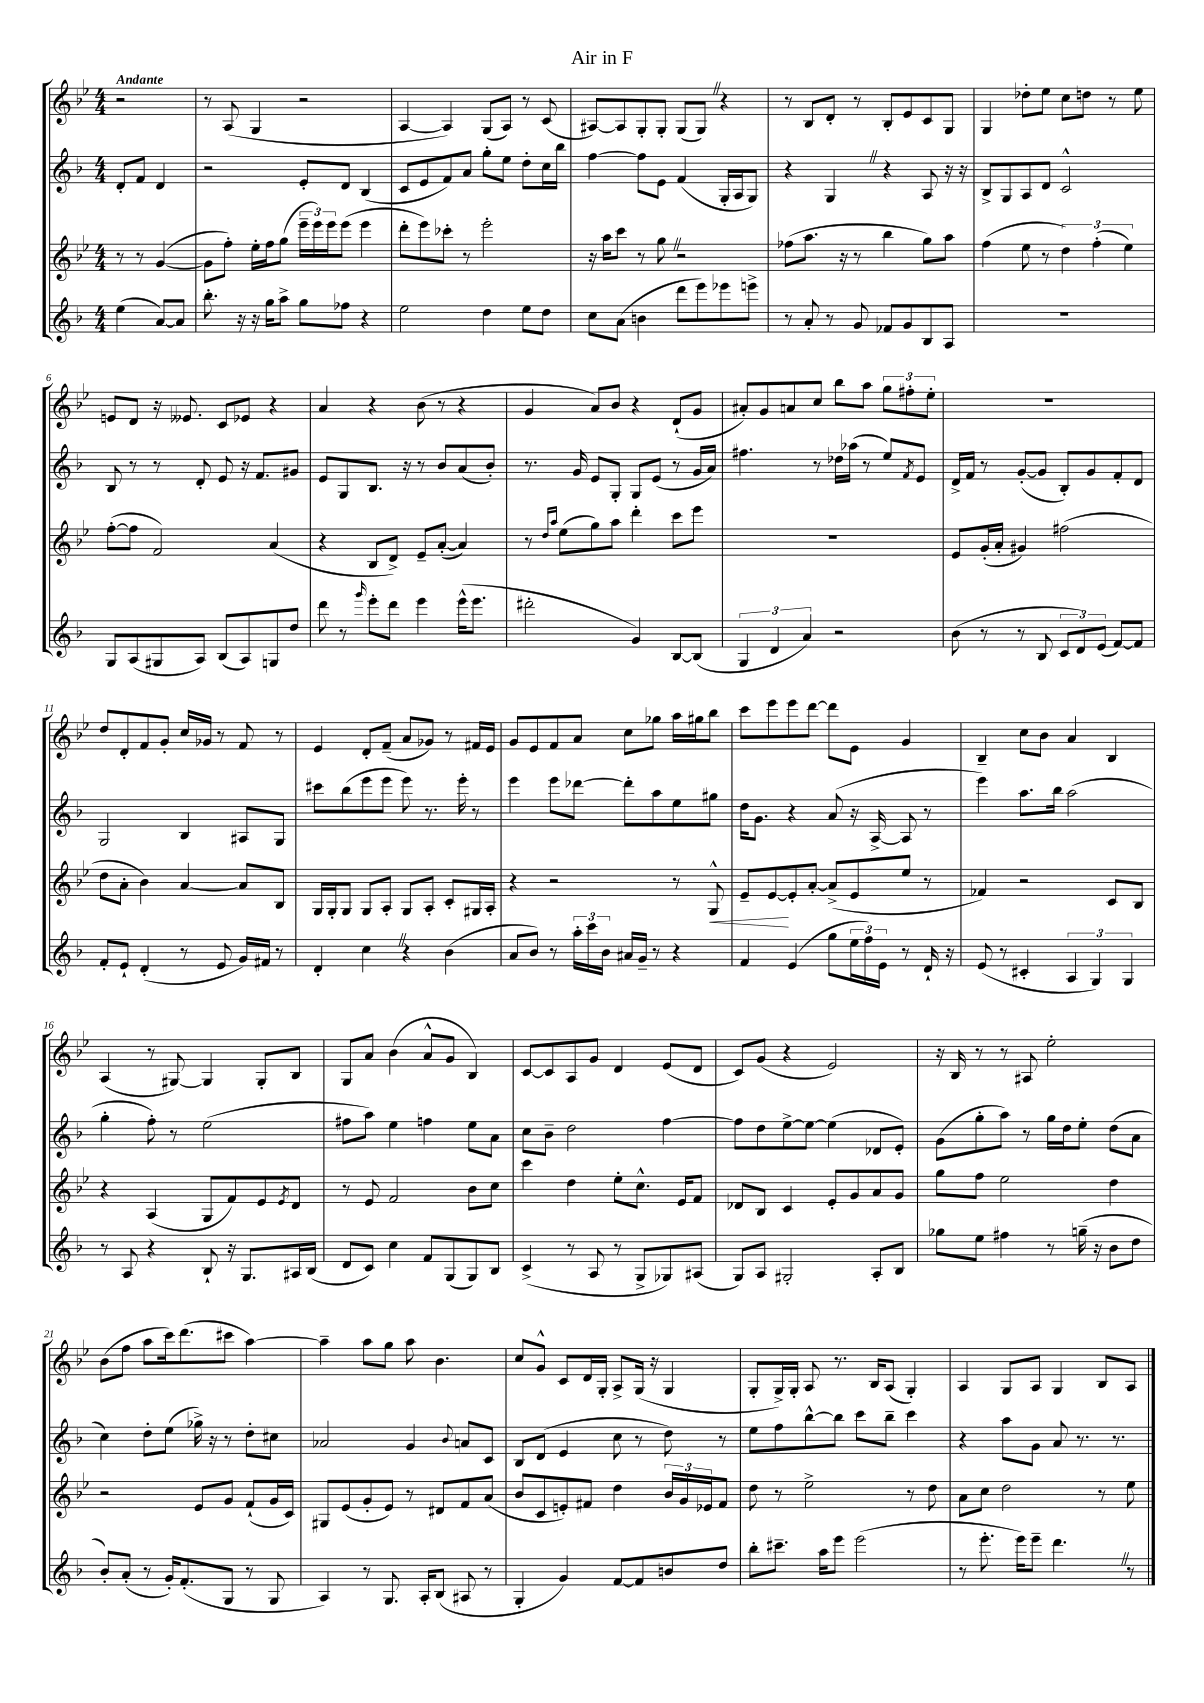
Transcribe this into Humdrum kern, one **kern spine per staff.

**kern	**kern	**kern	**kern
*staff4	*staff3	*staff2	*staff1
*clefG2	*clefG2	*clefG2	*clefG2
*k[b-]	*k[b-e-]	*k[b-]	*k[b-e-]
*M4/4	*M4/4	*M4/4	*M4/4
(4ee	8r	8d'	2r
.	8r	8f	.
[8a)	([4g	4d	.
8a]	.	.	.
=	=	=	=
8.bb-'	8g]	2r	8r
.	8ff')	.	(8A
16r	.	.	.
16r	16ee-'	.	4G
16gg	16ff	.	.
8aa^	(8gg	.	.
8gg	24eee-~	8e'	2r
.	24eee-)	.	.
.	24eee-	.	.
8ff-	(8eee-	8d	.
4r	4eee-	(4B-	.
=	=	=	=
2ee	8ddd'	8c	[4A
.	8eee-)	8e	.
.	8ccc-'	8f)	4A])
.	8r	8a	.
4dd	2eee-'	8gg'	(8G
.	.	8ee	8A)
8ee	.	8dd'	8r
8dd	.	16cc	(8c
.	.	16bb-	.
=	=	=	=
8cc	16r	[4ff	[8A#)
.	16aa	.	.
(8a	8ccc	.	8A#]
4b	8r	8ff]	8G'
.	8gg	8e	8G'
8ddd	2r	(4f	(8G
8eee)	.	.	8G)
8eee-	.	16G'	4r
.	.	16A	.
8eee^	.	8G)	.
=	=	=	=
8r	(8ff-	4r	8r
8a'	8.aa	.	8B-
8r	.	4G	8d'
.	16r	.	.
8g	8r	.	8r
8f-	4bb-	4r	8B-'
8g	.	.	8e-
8B-	8gg)	8A	8c
8A	8aa	16r	8G
.	.	16r	.
=	=	=	=
1r	(4ff	8B-^	4G
.	.	8G	.
.	8ee-	8A	8dd-'
.	8r	8d	8ee-
.	6dd)	2c^^	8cc
.	.	.	8dd
.	(6ff'	.	.
.	.	.	8r
.	6ee-)	.	.
.	.	.	8ee-
=	=	=	=
8G	([8ff'	8B-	8e
(8A	8ff]	8r	8d
8G#	2f)	8r	16r
.	.	.	8.e--
8A)	.	8d'	.
(8B-	.	8e	8c
8A)	.	16r	8e-
.	.	8.f	.
8G	(4a	.	4r
8dd	.	8g#	.
=	=	=	=
8ddd	4r	8e	4a
8r	.	8G	.
16qqggg	.	.	.
8eee'	8B-	8.B-	4r
8ddd	8d^)	.	.
.	.	16r	.
4eee	8e-~	8r	(8b-
.	([8a'	8b-	8r
(16eee^^	4a])	(8a	4r
8.eee	.	.	.
.	.	8b-')	.
=	=	=	=
2ddd#'	8r	8.r	4g
.	16qqdd	.	.
.	16qqaa	.	.
.	(8ee-	.	.
.	.	16g	.
.	8gg)	8e	8a)
.	8aa	8G'	8b-
4g)	4ddd'	8G	4r
.	.	(8e	.
[8B-	8ccc	8r	(8d`
(8B-]	8eee-	16g	8g
.	.	16a)	.
=	=	=	=
6G	1r	4.ff#	8a#')
.	.	.	8g
6d	.	.	.
.	.	.	8a
6a)	.	.	.
.	.	8r	8cc
2r	.	16dd-	8bb-
.	.	(16aa-	.
.	.	8r	8aa
.	.	8ee)	12gg
.	.	.	12ff#'
.	.	8qf	.
.	.	8e	.
.	.	.	12ee-'
=	=	=	=
(8b-	8e-	16d^	1r
.	.	16f	.
8r	(16g'	8r	.
.	16a'	.	.
8r	4g#)	([8g'	.
8B-	.	8g]	.
12c	(2ff#	8B-')	.
12d)	.	.	.
.	.	8g	.
(12e	.	.	.
[8f)	.	8f'	.
8f]	.	8d	.
=	=	=	=
8f'	8dd	2G	8dd
8e`	8a'	.	8d'
(4d'	4b-)	.	8f
.	.	.	8g'
8r	[4a	4B-	16cc
.	.	.	16g-
8e	.	.	8r
16g)	8a]	8A#	8f
16f#	.	.	.
8r	8B-	8G	8r
=	=	=	=
4d'	16G	8ccc#	4e-
.	16G'	.	.
.	8G	(8bb-	.
4cc	8G	8eee	8d'
.	8A'	8eee	(8f~
4r	8G	8eee)	8a
.	8A'	8.r	8g-)
(4b-	8c'	.	8r
.	.	16eee'	.
.	16G#	8r	16f#
.	16A'	.	16e-
=	=	=	=
8a	4r	4eee	8g
8b-)	.	.	8e-
8r	2r	8eee	8f
24aa'	.	[8ddd-	8a
24ccc	.	.	.
24b-	.	.	.
16a#	.	8ddd-']	8cc
16g~	.	.	.
8r	.	8aa	8gg-
4r	8r	8ee	16aa
.	.	.	16gg#
.	8G^^	8gg#	8bb-
=	=	=	=
4f	8e-~	16dd	8ccc
.	.	8.g	.
.	[8e-	.	8eee-
(4e	8e-']	4r	8eee-
.	[8a'	.	[8ddd
8gg	(8a^]	(8a	8ddd]
24ee	8e-	16r	8e-
24ff)	.	.	.
.	.	[16A^	.
24e	.	.	.
8r	8ee-	8A]	4g
16d`	8r	8r	.
16r	.	.	.
=	=	=	=
(8e	4f-)	4eee)	4B-~
8r	.	.	.
4c#'	2r	8.aa	8cc
.	.	.	8b-
.	.	16bb-	.
6A	.	(2aa	4a
6G)	.	.	.
.	8c	.	4B-
6G	.	.	.
.	8B-	.	.
=	=	=	=
8r	4r	4gg'	(4A
8A	.	.	.
4r	(4A	8ff')	8r
.	.	8r	[8G#)
8B-`	8G	(2ee	4G#]
16r	8f)	.	.
8.G	.	.	.
.	8e-	.	8G#'
.	8qe-	.	.
16A#	8d	.	8B-
(16B-	.	.	.
=	=	=	=
8d	8r	8ff#	8G
8c)	8e-	8aa)	8a
4cc	2f	4ee	(4b-
8f	.	4ff	8a^^
(8G	.	.	8g
8G)	8b-	8ee	4B-)
8B-	8cc	8a	.
=	=	=	=
(4c^	4ccc	8cc	[8c
.	.	8b-~	8c]
8r	4dd	2dd	8A
8A	.	.	8g
8r	8ee-'	.	4d
8G^	8.cc^^	.	.
8G-)	.	[4ff	(8e-
.	16e-	.	.
(8A#	8f	.	8d
=	=	=	=
8G)	8d-	8ff]	8c)
8A	8B-	8dd	(8g
2G#'	4c	[8ee^	4r
.	.	8ee_	.
.	8e-'	(4ee]	2e-)
.	8g	.	.
8A'	8a	8d-	.
8B-	8g	8e')	.
=	=	=	=
8gg-	8gg	(8g	16r
.	.	.	16B-
8ee	8ff	8gg'	8r
4ff#	2ee-	8aa)	8r
.	.	8r	8A#
8r	.	16gg	2ee-'
.	.	16dd	.
(16gg~	.	8ee'	.
16r	.	.	.
8b-	4dd	(8dd	.
8dd	.	8a	.
=	=	=	=
8b-')	2r	4cc)	(8b-
(8a'	.	.	8ff
8r	.	8dd'	8aa
16g')	.	(8ee	16ccc)
(8.f'	.	.	(8.ddd
.	8e-	16gg-^)	.
.	.	16r	.
8G	8g	8r	8ccc#
8r	(8f`	8dd'	[4aa)
8G	16g	8cc#	.
.	16c)	.	.
=	=	=	=
4A)	8G#	2a-	4aa~]
.	(8e-	.	.
8r	8g'	.	8aa
8.G	8e-)	.	8gg
.	8r	4g	8aa
16A'	.	.	.
(8B-	8d#	.	4.b-
.	.	8qqb-	.
8A#	8f	8a	.
8r	(8a	8c	.
=	=	=	=
4G'	8b-	8B-	8cc
.	8c	(8d	8g^^
4g)	8e')	4e	8c
.	8f#	.	16d
.	.	.	16G'
[8f	4dd	8cc	8A^
8f]	.	8r	(16G
.	.	.	16r
8b	24b-	8dd)	4G
.	24g	.	.
.	24e-	.	.
8dd	8f#	8r	.
=	=	=	=
8bb-'	8dd	8ee	8G'
8.ccc#~	8r	8ff	16G^)
.	.	.	16G'
.	2ee-^	[8bb-^^	8A
16aa	.	.	.
8eee	.	8bb-]	8.r
(2eee	.	8ccc	.
.	.	.	16B-
.	.	8bb-~	(8A
.	8r	4ccc	4G')
.	8dd	.	.
=	=	=	=
8r	8a	4r	4A
8.eee'	8cc	.	.
.	2dd	8aa	8G
16eee)	.	.	.
8eee~	.	8g	8A
4.ddd	.	8a	4G
.	.	8.r	.
.	8r	.	8B-
.	.	8.r	.
8r	8ee-	.	8A
==	==	==	==
*-	*-	*-	*-
